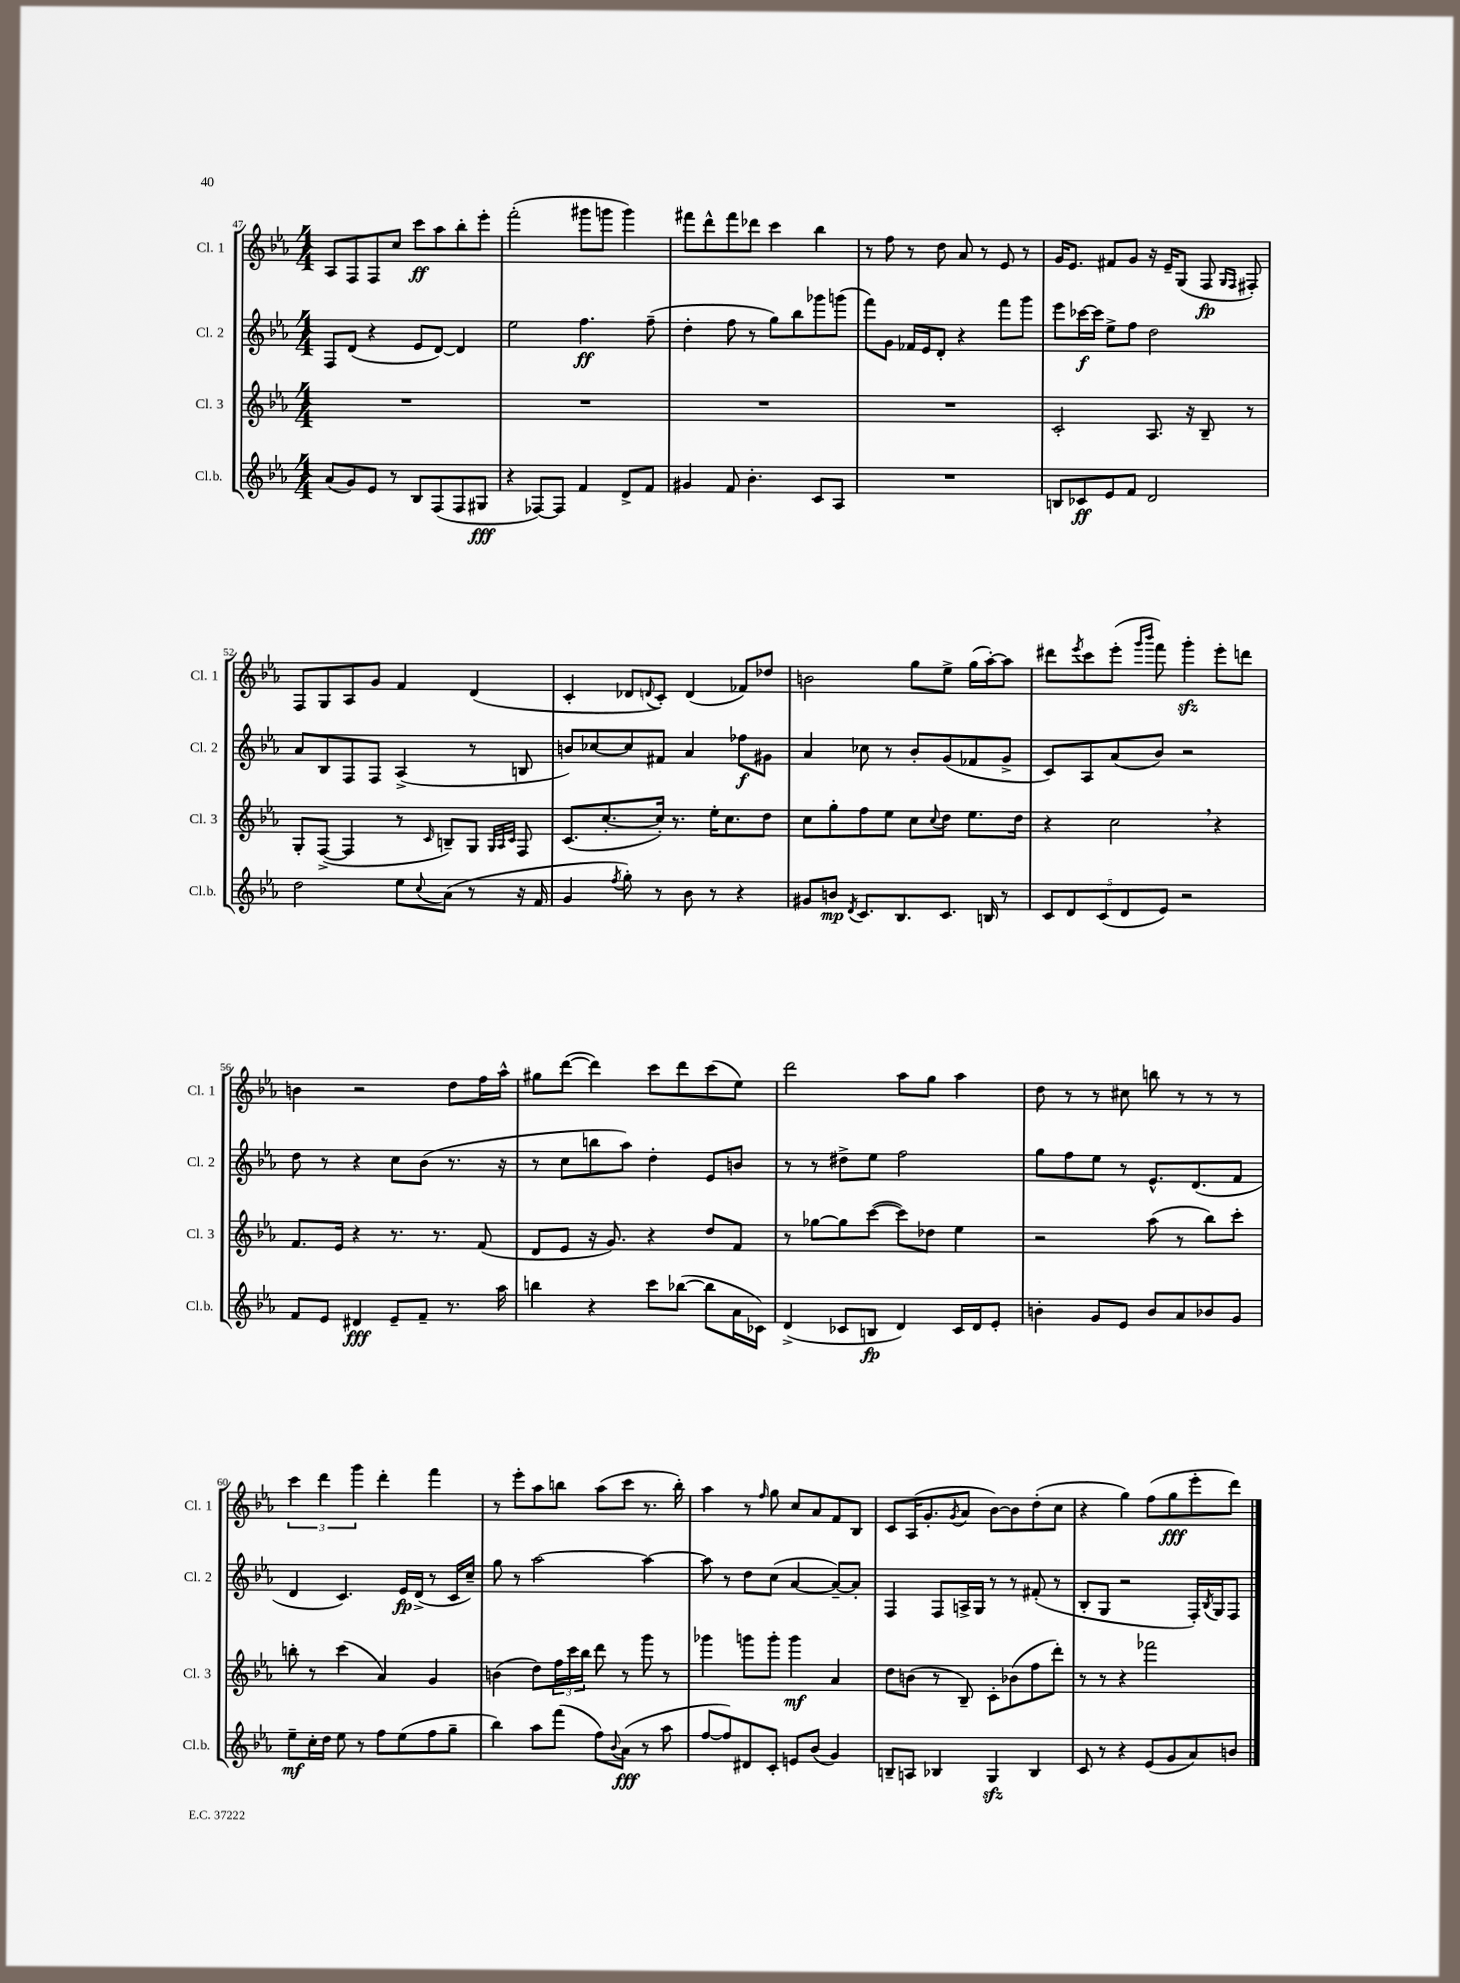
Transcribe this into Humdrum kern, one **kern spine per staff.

**kern	**dynam	**kern	**dynam	**kern	**dynam	**kern	**dynam
*part4	*part4	*part3	*part3	*part2	*part2	*part1	*part1
*staff4	*staff4	*staff3	*staff3	*staff2	*staff2	*staff1	*staff1
*I"Cl.b.	*	*I"Cl. 3	*	*I"Cl. 2	*	*I"Cl. 1	*
*I'Cl.b.	*	*I'Cl. 3	*	*I'Cl. 2	*	*I'Cl. 1	*
*clefG2	*	*clefG2	*	*clefG2	*	*clefG2	*
*k[b-e-a-]	*	*k[b-e-a-]	*	*k[b-e-a-]	*	*k[b-e-a-]	*
*M4/4	*	*M4/4	*	*M4/4	*	*M4/4	*
=47	=47	=47	=47	=47	=47	=47	=47
(8a-/L	.	1r	.	8F/L	.	8A-/L	.
8g/)	.	.	.	(8d/J	.	8F/	.
8e-/J	.	.	.	4r	.	8F/	.
8r	.	.	.	.	.	8cc/J	.
8B-/L	.	.	.	8e-/L	.	8ccc\L	ff
(8F/	.	.	.	[8d/J)	.	8aa-\	.
8F/	.	.	.	4d/]	.	8bb-'\	.
8G#X/J	fff	.	.	.	.	8eee-'\J	.
=48	=48	=48	=48	=48	=48	=48	=48
4r	.	1r	.	2ee-\	.	(2fff'\	.
[8F-X/L)	.	.	.	.	.	.	.
8F-/J]	.	.	.	.	.	.	.
4f/	.	.	.	4.ff\	ff	8ggg#X\L	.
.	.	.	.	.	.	8gggn\J	.
8d^/L	.	.	.	.	.	4ggg\)	.
8f/J	.	.	.	(8ff~\	.	.	.
=49	=49	=49	=49	=49	=49	=49	=49
4g#X/	.	1r	.	4dd'\	.	8fff#X\L	.
.	.	.	.	.	.	8ddd^^\	.
8f/	.	.	.	8ff\	.	8fff#\	.
4.b-'\	.	.	.	8r	.	8ddd-X\J	.
.	.	.	.	8gg\L)	.	4ccc\	.
.	.	.	.	8bb-\	.	.	.
8c/L	.	.	.	8ggg-X\	.	4bb-\	.
8A-/J	.	.	.	(8gggn\J	.	.	.
=50	=50	=50	=50	=50	=50	=50	=50
1r	.	1r	.	8fff\L)	.	8r	.
.	.	.	.	8g\J	.	8ff\	.
.	.	.	.	16f-X/LL	.	8r	.
.	.	.	.	16e-/J	.	.	.
.	.	.	.	8d'/J	.	8dd\	.
.	.	.	.	4r	.	8a-/	.
.	.	.	.	.	.	8r	.
.	.	.	.	8fff\L	.	8e-/	.
.	.	.	.	8ggg\J	.	8r	.
=51	=51	=51	=51	=51	=51	=51	=51
8Bn/L	.	2c'/	.	8eee-\L	.	16g/KL	.
.	.	.	.	.	.	8.e-/J	.
8c-X/	ff	.	.	[16ccc-X\L	f	.	.
.	.	.	.	16ccc-\JJ]	.	.	.
8e-/	.	.	.	8ee-^\L	.	8f#X/L	.
8f/J	.	.	.	8ff\J	.	8g/J	.
2d/	.	8.A-/	.	2dd\	.	16r	.
.	.	.	.	.	.	16e-~/KL	.
.	.	.	.	.	.	(8G/J	.
.	.	16r	.	.	.	.	.
.	.	8B-~/	.	.	.	8F/	fp
.	.	.	.	.	.	16qqG/LL	.
.	.	.	.	.	.	16qqF/JJ	.
.	.	8r	.	.	.	8F#X'/)	.
!!LO:LB:g=z
=52	=52	=52	=52	=52	=52	=52	=52
2dd\	.	8G'/L	.	8a-/L	.	8F/L	.
.	.	([8F^/J	.	8B-/	.	8G/	.
.	.	4F/]	.	8F/	.	8A-/	.
.	.	.	.	8F/J	.	8g/J	.
8ee-\L	.	8r	.	(4A-^/	.	4f/	.
8qqcc/	.	16qqc/	.	.	.	.	.
(8a-\J	.	8Bn~/L)	.	.	.	.	.
8r	.	8G/J	.	8r	.	(4d/	.
.	.	32qqG/LLL	.	.	.	.	.
.	.	32qqA-/	.	.	.	.	.
.	.	32qqc/JJJ	.	.	.	.	.
16r	.	8F/	.	8Bn/	.	.	.
16f/	.	.	.	.	.	.	.
=53	=53	=53	=53	=53	=53	=53	=53
4g/	.	(8.c/L	.	8bn/L)	.	4c'/	.
.	.	.	.	[8cc-X/	.	.	.
.	.	[8.cc'/	.	.	.	.	.
8qff/	.	.	.	.	.	.	.
8gg'\)	.	.	.	8cc-/]	.	8d-X/L	.
.	.	.	.	.	.	8qqdn/	.
8r	.	16cc'/Jk])	.	8f#X/J	.	8c'/J)	.
.	.	8.r	.	.	.	.	.
8b-\	.	.	.	4a-/	.	(4d/	.
8r	.	16ee-'\KL	.	.	.	.	.
.	.	8.cc\	.	.	.	.	.
4r	.	.	.	8ff-X\L	f	8f-X/L)	.
.	.	8dd\J	.	8g#X\J	.	8dd-X/J	.
=54	=54	=54	=54	=54	=54	=54	=54
8g#X/L	.	8cc\L	.	4a-/	.	2bn\	.
8bn/J	mp	8gg'\	.	.	.	.	.
8qd/	.	.	.	.	.	.	.
8.c/L	.	8ff\	.	8cc-X\	.	.	.
.	.	8ee-\J	.	8r	.	.	.
8.B-/	.	.	.	.	.	.	.
.	.	8cc\L	.	8b-'/L	.	8gg\L	.
.	.	8qqcc/	.	.	.	.	.
8.c/J	.	8dd\J	.	(8g/	.	8ee-^\J	.
.	.	8.ee-\L	.	8f-X/	.	(16gg\LL	.
16Bn/	.	.	.	.	.	[16aa-'\J)	.
8r	.	.	.	8g^/J	.	8aa-\J]	.
.	.	16dd\Jk	.	.	.	.	.
=55	=55	=55	=55	=55	=55	=55	=55
10c/L	.	4r	.	8c/L)	.	8ddd#X\L	.
10d/	.	.	.	.	.	.	.
.	.	.	.	.	.	8qeee-/	.
.	.	.	.	8A-/	.	8ccc\	.
(10c/	.	.	.	.	.	.	.
.	.	2cc,\	.	(8a-/	.	(8eee-'\J	.
10d/	.	.	.	.	.	.	.
.	.	.	.	.	.	16qqggg/LL	.
.	.	.	.	.	.	16qqbbb-/JJ	.
.	.	.	.	8b-/J)	.	8fff\)	.
10e-/J)	.	.	.	.	.	.	.
2r	.	.	.	2r	.	4gggzz'\	.
.	.	4r	.	.	.	8eee-'\L	.
.	.	.	.	.	.	8dddn\J	.
!!LO:LB:g=z
=56	=56	=56	=56	=56	=56	=56	=56
8f/L	.	8.f/L	.	8dd\	.	4bn\	.
8e-/J	.	.	.	8r	.	.	.
.	.	16e-/Jk	.	.	.	.	.
4d#X/	fff	4r	.	4r	.	2r	.
8e-~/L	.	8.r	.	8cc\L	.	.	.
8f~/J	.	.	.	(8b-\J	.	.	.
.	.	8.r	.	.	.	.	.
8.r	.	.	.	8.r	.	8dd\L	.
.	.	(8f/	.	.	.	16ff\L	.
16aa-\	.	.	.	16r	.	16aa-^^\JJ	.
=57	=57	=57	=57	=57	=57	=57	=57
4bbn\	.	8d/L	.	8r	.	8gg#X\L	.
.	.	8e-/J	.	8cc\L	.	([8ddd\J	.
4r	.	16r	.	8bbn\	.	4ddd\])	.
.	.	8.g/)	.	.	.	.	.
.	.	.	.	8aa-\J)	.	.	.
8ccc\L	.	4r	.	4dd'\	.	8ccc\L	.
([8bb-X\J	.	.	.	.	.	8ddd\	.
8bb-\L]	.	8dd/L	.	8e-/L	.	(8ccc\	.
16a-\L	.	8f/J	.	8bn/J	.	8ee-\J)	.
16c-X\JJ)	.	.	.	.	.	.	.
=58	=58	=58	=58	=58	=58	=58	=58
(4d^/	.	8r	.	8r	.	2ddd\	.
.	.	[8gg-X\L	.	8r	.	.	.
8c-X/L	.	8gg-\]	.	8dd#X^\L	.	.	.
8Bn/J	fp	([8ccc\J	.	8ee-\J	.	.	.
4d/)	.	8ccc\L])	.	2ff\	.	8aa-\L	.
.	.	8dd-X\J	.	.	.	8gg\J	.
16c-/LL	.	4ee-\	.	.	.	4aa-\	.
16d/J	.	.	.	.	.	.	.
8e-'/J	.	.	.	.	.	.	.
=59	=59	=59	=59	=59	=59	=59	=59
4bn'\	.	2r	.	8gg\L	.	8dd\	.
.	.	.	.	8ff\	.	8r	.
8g/L	.	.	.	8ee-\J	.	8r	.
8e-/J	.	.	.	8r	.	8cc#X\	.
8b/L	.	(8aa-\	.	8.e-^^/L	.	8bbn\	.
8a-/	.	8r	.	.	.	8r	.
.	.	.	.	(8.d/	.	.	.
8b-X/	.	8bb-\L)	.	.	.	8r	.
8g/J	.	8ccc'\J	.	8f/J	.	8r	.
!!LO:LB:g=z
=60	=60	=60	=60	=60	=60	=60	=60
8ee-~\L	mf	8bbn'\	.	4d/	.	6ccc\	.
16cc'\L	.	8r	.	.	.	.	.
.	.	.	.	.	.	6ddd\	.
16dd\JJ	.	.	.	.	.	.	.
8ee-\	.	(4ccc\	.	4.c/)	.	.	.
.	.	.	.	.	.	6ggg\	.
8r	.	.	.	.	.	.	.
8ff\L	.	4a-/)	.	.	.	4ddd'\	.
(8ee-\	.	.	.	16e-/LL	fp	.	.
.	.	.	.	(16d^/JJ	.	.	.
8ff\	.	4g/	.	8r	.	4fff\	.
8gg~\J	.	.	.	16c/LL	.	.	.
.	.	.	.	16cc~/JJ)	.	.	.
=61	=61	=61	=61	=61	=61	=61	=61
4bb-\)	.	(4bn\	.	8gg\	.	8r	.
.	.	.	.	8r	.	8eee-'\L	.
8aa-\L	.	8dd\L)	.	[2aa-\	.	8aa-\	.
(8fff\J	.	24ff\L	.	.	.	8bbn\J	.
.	.	24ccc\	.	.	.	.	.
.	.	24bb-\JJ	.	.	.	.	.
8ff\L)	.	8ddd\	.	.	.	(8aa-\L	.
8qqb-/	.	.	.	.	.	.	.
(8a-\J	fff	8r	.	.	.	8ccc\J	.
8r	.	8ggg\	.	4aa-\_	.	8.r	.
8aa-\	.	8r	.	.	.	.	.
.	.	.	.	.	.	16bb'\)	.
=62	=62	=62	=62	=62	=62	=62	=62
[8ff/L	.	4ggg-X\	.	8aa-\]	.	4aa-\	.
8ff/])	.	.	.	8r	.	.	.
8d#X/	.	8gggn\L	.	8dd\L	.	8r	.
.	.	.	.	.	.	16qqff/	.
8c'/J	.	8ggg'\J	.	(8cc\J	.	8gg\	.
8en/L	.	4ggg\	mf	[4a-/	.	8cc/L	.
(8b-/J	.	.	.	.	.	8a-/	.
4g/)	.	4a-/	.	8a-~/L_)	.	8f/	.
.	.	.	.	8a-'/J]	.	8B-/J	.
=63	=63	=63	=63	=63	=63	=63	=63
8Bn~/L	.	8dd\L	.	4F/	.	8c/L	.
8An/J	.	(8bn\J	.	.	.	(16A-/K	.
.	.	.	.	.	.	8.g'/	.
4B-X/	.	8r	.	8F/L	.	.	.
.	.	.	.	.	.	8qg/	.
.	.	8B-~/)	.	16An^/L	.	8a-/J	.
.	.	.	.	16G/JJ	.	.	.
4Gzz/	.	8c'\L	.	8r	.	[8b-\L)	.
.	.	(8b-X\	.	8r	.	8b-\]	.
4B-/	.	8ff\	.	(8f#X'/	.	(8dd'\	.
.	.	8ddd'\J)	.	8r	.	8cc\J	.
=64	=64	=64	=64	=64	=64	=64	=64
8c/	.	8r	.	8B-'/L	.	4r	.
8r	.	8r	.	8G/J	.	.	.
4r	.	4r	.	2r	.	4gg\)	.
(8e-/L	.	2fff-X\	.	.	.	(8ff\L	.
8g/	.	.	.	.	.	8gg\	fff
8a-/)	.	.	.	16F'/LL)	.	8eee-'\	.
.	.	.	.	8qB-/	.	.	.
.	.	.	.	16G/J	.	.	.
8bn/J	.	.	.	8F/J	.	8ddd\J)	.
==	==	==	==	==	==	==	==
*-	*-	*-	*-	*-	*-	*-	*-
